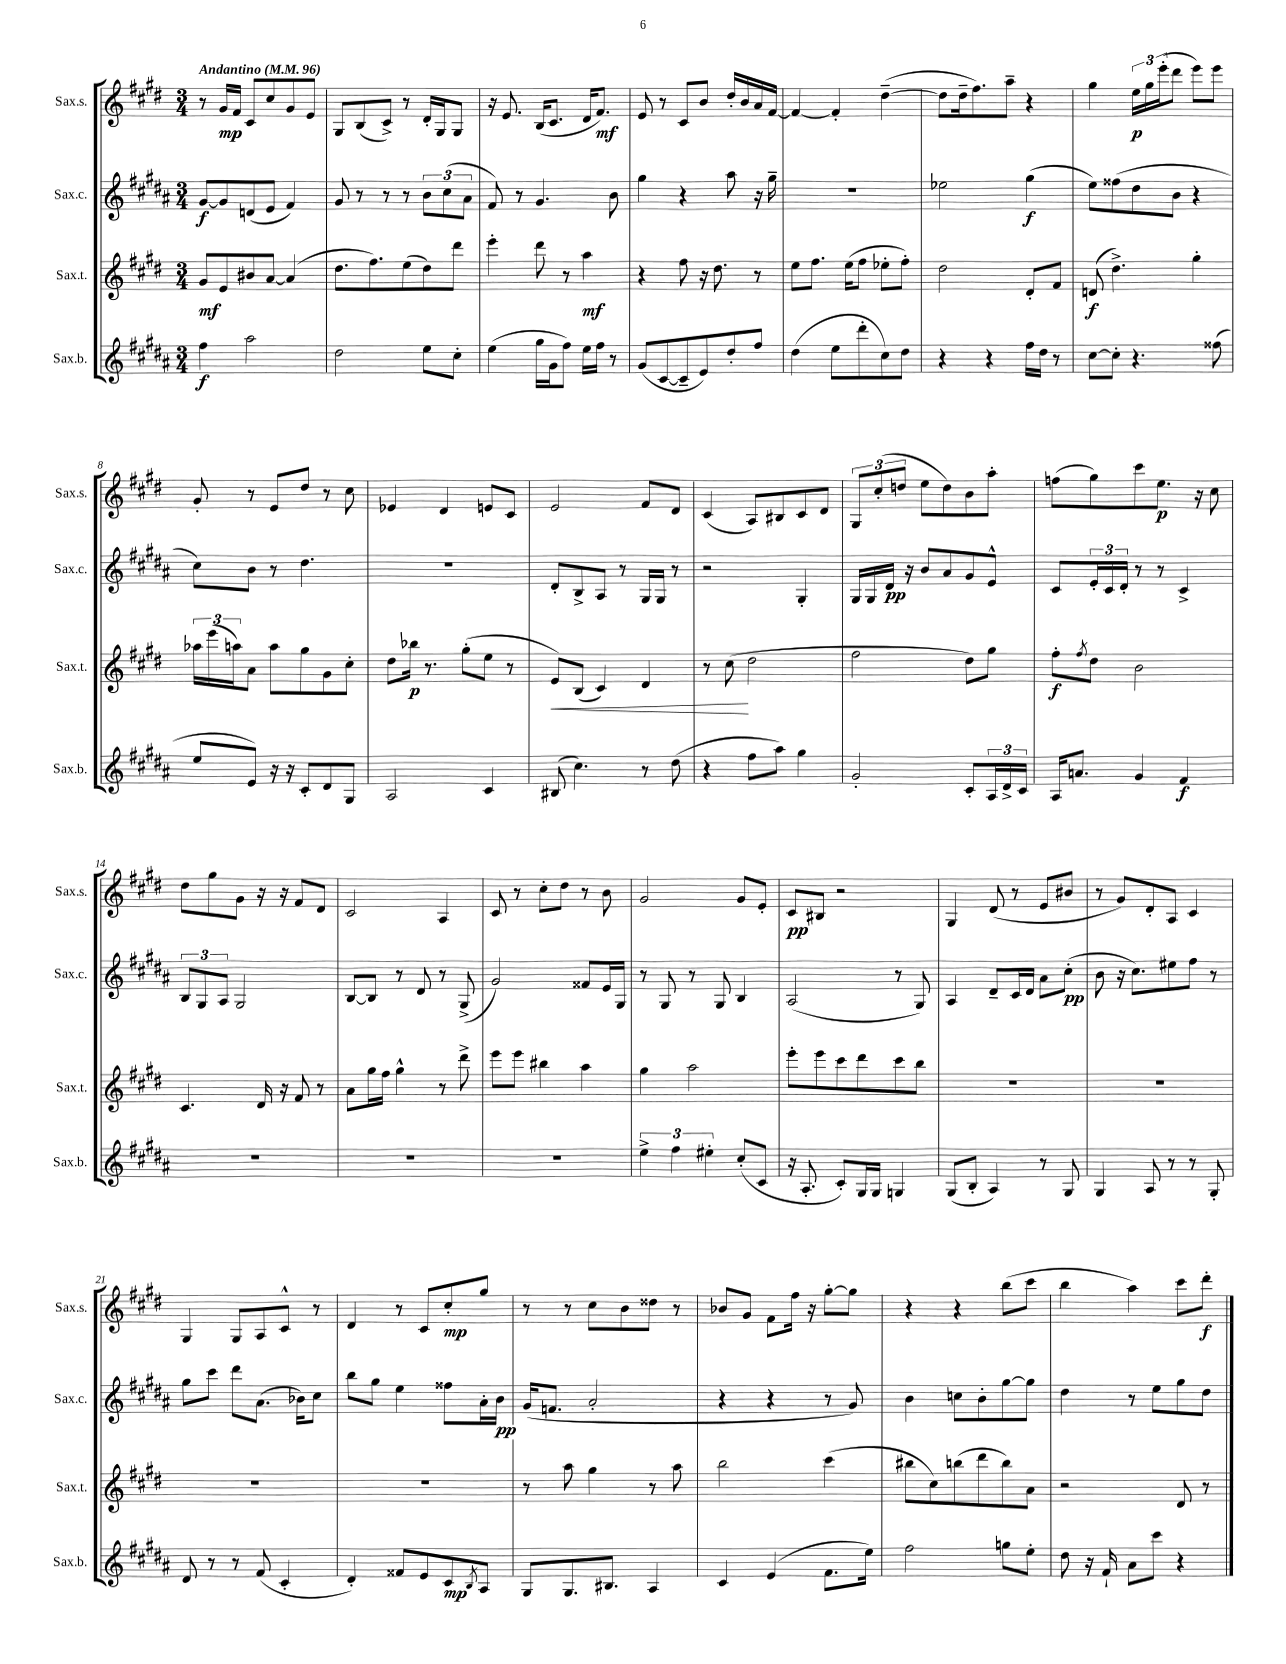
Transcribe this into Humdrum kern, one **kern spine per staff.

**kern	**kern	**kern	**kern
*staff4	*staff3	*staff2	*staff1
*clefG2	*clefG2	*clefG2	*clefG2
*k[f#c#g#d#a#]	*k[f#c#g#d#]	*k[f#c#g#d#a#]	*k[f#c#g#d#]
*M3/4	*M3/4	*M3/4	*M3/4
*MM96	*MM96	*MM96	*MM96
4ff#	8g#	[8g#	8r
.	8e	8g#]	16g#
.	.	.	16f#
2aa#	8b#	(8d	8c#
.	[8a	8e	8cc#
.	(4a]	4f#)	8g#
.	.	.	8e
=	=	=	=
2dd#	8.dd#	8g#	8G#
.	.	8r	(8B
.	8.ff#)	.	.
.	.	8r	8c#^)
.	(8ee	8r	8r
8ee	8dd#)	12b	16d#'
.	.	.	16G#
.	.	(12cc#	.
8cc#'	8ddd#	.	8G#
.	.	12a#	.
=	=	=	=
(4ee	4eee'	8f#)	16r
.	.	.	8.e
.	.	8r	.
16gg#	8ddd#	4.g#	(16B
16g#	.	.	8.c#
8ff#)	8r	.	.
16ee	4aa	.	16d#
16ff#	.	.	8.f#)
8r	.	8b	.
=	=	=	=
(8g#	4r	4gg#	8e
[8c#	.	.	8r
8c#~]	8ff#	4r	8c#
8e)	16r	.	8b
.	8.dd#	.	.
8dd#'	.	8aa#	16dd#'
.	.	.	16b
8ff#	8r	16r	16a
.	.	16gg#~	[16f#
=	=	=	=
(4dd#	8ee	2.r	4f#_
.	8.ff#	.	.
8ee	.	.	4f#']
.	(16ee	.	.
8ddd#'	8ff#	.	.
8cc#)	8ee-'	.	([4dd#~
8dd#	8ff#')	.	.
=	=	=	=
4r	2dd#	2ee-	8dd#]
.	.	.	16dd#~
.	.	.	8.ff#)
4r	.	.	.
.	.	.	8aa~
16ff#	8d#'	(4gg#	4r
16dd#	.	.	.
8r	8f#	.	.
=	=	=	=
[8cc#	(8d	8ee)	4gg#
8cc#']	4.dd#^)	(8ff##	.
4.r	.	8dd#	24ee
.	.	.	24gg#
.	.	.	(24eee'
.	.	8b	8ddd#
.	4gg#'	4r	8eee)
(8ff##	.	.	8eee
=	=	=	=
8ee	24aa-	8cc#)	8g#'
.	(24eee	.	.
.	24aa)	.	.
8e)	8a	8b	8r
16r	8aa	8r	8e
16r	.	.	.
8c#'	8gg#	4.dd#	8dd#
8d#	8g#	.	8r
8G#	8cc#'	.	8cc#
=	=	=	=
2A#	8dd#	2.r	4e-
.	16bb-	.	.
.	8.r	.	.
.	.	.	4d#
.	(8gg#'	.	.
4c#	8ee	.	8e
.	8r	.	8c#
=	=	=	=
(8B#	8e)	8d#'	2e
4.cc#)	(8B	8B^	.
.	4c#)	8A#	.
.	.	8r	.
8r	4d#	16G#	8f#
.	.	16G#	.
(8dd#	.	8r	8d#
=	=	=	=
4r	8r	2r	(4c#
.	(8cc#	.	.
8ff#	2dd#	.	8A)
8aa#)	.	.	8B#
4gg#	.	4G#'	8c#
.	.	.	8d#
=	=	=	=
2g#'	2ff#	16G#	12G#
.	.	16G#	.
.	.	.	(12cc#'
.	.	16d#	.
.	.	.	12dd
.	.	16r	.
.	.	8b	8ee
.	.	8a#	8dd)
8c#'	8dd#)	8g#	8b
24A#	8gg#	8e^^	8aa'
24d#^	.	.	.
24c#	.	.	.
=	=	=	=
16A#	8ff#'	8c#	(8ff
8.a	.	.	.
.	8qff#	.	.
.	8dd#	24e'	8gg#)
.	.	24c#	.
.	.	24d#'	.
4g#	2b	8r	8ccc#
.	.	8r	8.ee
4f#	.	4c#^	.
.	.	.	16r
.	.	.	8cc#
=	=	=	=
2.r	4.c#	12B	8dd#
.	.	12G#	.
.	.	.	8gg#
.	.	12A#	.
.	.	2G#	8g#
.	16d#	.	16r
.	16r	.	16r
.	8f#	.	8f#
.	8r	.	8d#
=	=	=	=
2.r	8a	[8B	2c#
.	16gg#	8B]	.
.	16ff#	.	.
.	4gg#^^	8r	.
.	.	8d#	.
.	8r	8r	4A
.	8ddd#^	(8G#^	.
=	=	=	=
2.r	8eee	2g#)	8c#
.	8eee	.	8r
.	4bb#	.	8cc#'
.	.	.	8dd#
.	4aa	8f##	8r
.	.	16e	8b
.	.	16G#	.
=	=	=	=
6ee^	4gg#	8r	2g#
.	.	8G#	.
6ff#	.	.	.
.	2aa	8r	.
6ee#'	.	.	.
.	.	8G#	.
(8cc#'	.	4B	8g#
8c#	.	.	8e'
=	=	=	=
16r	8eee'	(2A#	8c#
8.A#'	.	.	.
.	8eee	.	8B#
8c#')	8ccc#	.	2r
16G#	8ddd#	.	.
16G#	.	.	.
4G	8ccc#	8r	.
.	8bb	8G#)	.
=	=	=	=
(8G#	2.r	4A#	4G#
8B'	.	.	.
4A#)	.	8d#~	(8d#
.	.	16c#	8r
.	.	16d#	.
8r	.	8a#	8e
8G#	.	(8cc#'	8b#
=	=	=	=
4G#	2.r	8b	8r
.	.	16r	8g#)
.	.	8.cc#)	.
8A#	.	.	8d#'
8r	.	8ee#	8A
8r	.	8ff#	4c#
8G#'	.	8r	.
=	=	=	=
8d#	2.r	8gg#	4G#
8r	.	8ccc#	.
8r	.	8ddd#	8G#
(8f#	.	(8.a#	8A
4c#'	.	.	8c#^^
.	.	16b-)	.
.	.	8cc#	8r
=	=	=	=
4d#')	2.r	8bb	4d#
.	.	8gg#	.
8f##	.	4ee	8r
8e	.	.	8c#
8c#	.	8ff##	8cc#'
8qB	.	.	.
8A#	.	16a#'	8gg#
.	.	16b	.
=	=	=	=
8G#	8r	(16g#	8r
.	.	8.f	.
8.G#	8aa	.	8r
.	4gg#	2a#'	8cc#
8.B#	.	.	.
.	.	.	8b
4A#	8r	.	8dd##
.	8aa	.	8r
=	=	=	=
4c#	2bb	4r	8b-
.	.	.	8g#
(4e	.	4r	8f#
.	.	.	16ff#
.	.	.	16r
8.f#	(4ccc#	8r	[8gg#'
.	.	8g#)	8gg#]
16ee)	.	.	.
=	=	=	=
2ff#	8bb#	4b	4r
.	8cc#)	.	.
.	(8bb	8cc	4r
.	8ddd#	8b'	.
8gg	8bb)	[8gg#	(8bb
8ee'	8a	8gg#]	8ccc#
=	=	=	=
8dd#	2r	4dd#	4bb
16r	.	.	.
16f#`	.	.	.
8a#	.	8r	4aa)
8ccc#	.	8ee	.
4r	8d#	8gg#	8ccc#
.	8r	8dd#	8ddd#'
==	==	==	==
*-	*-	*-	*-
